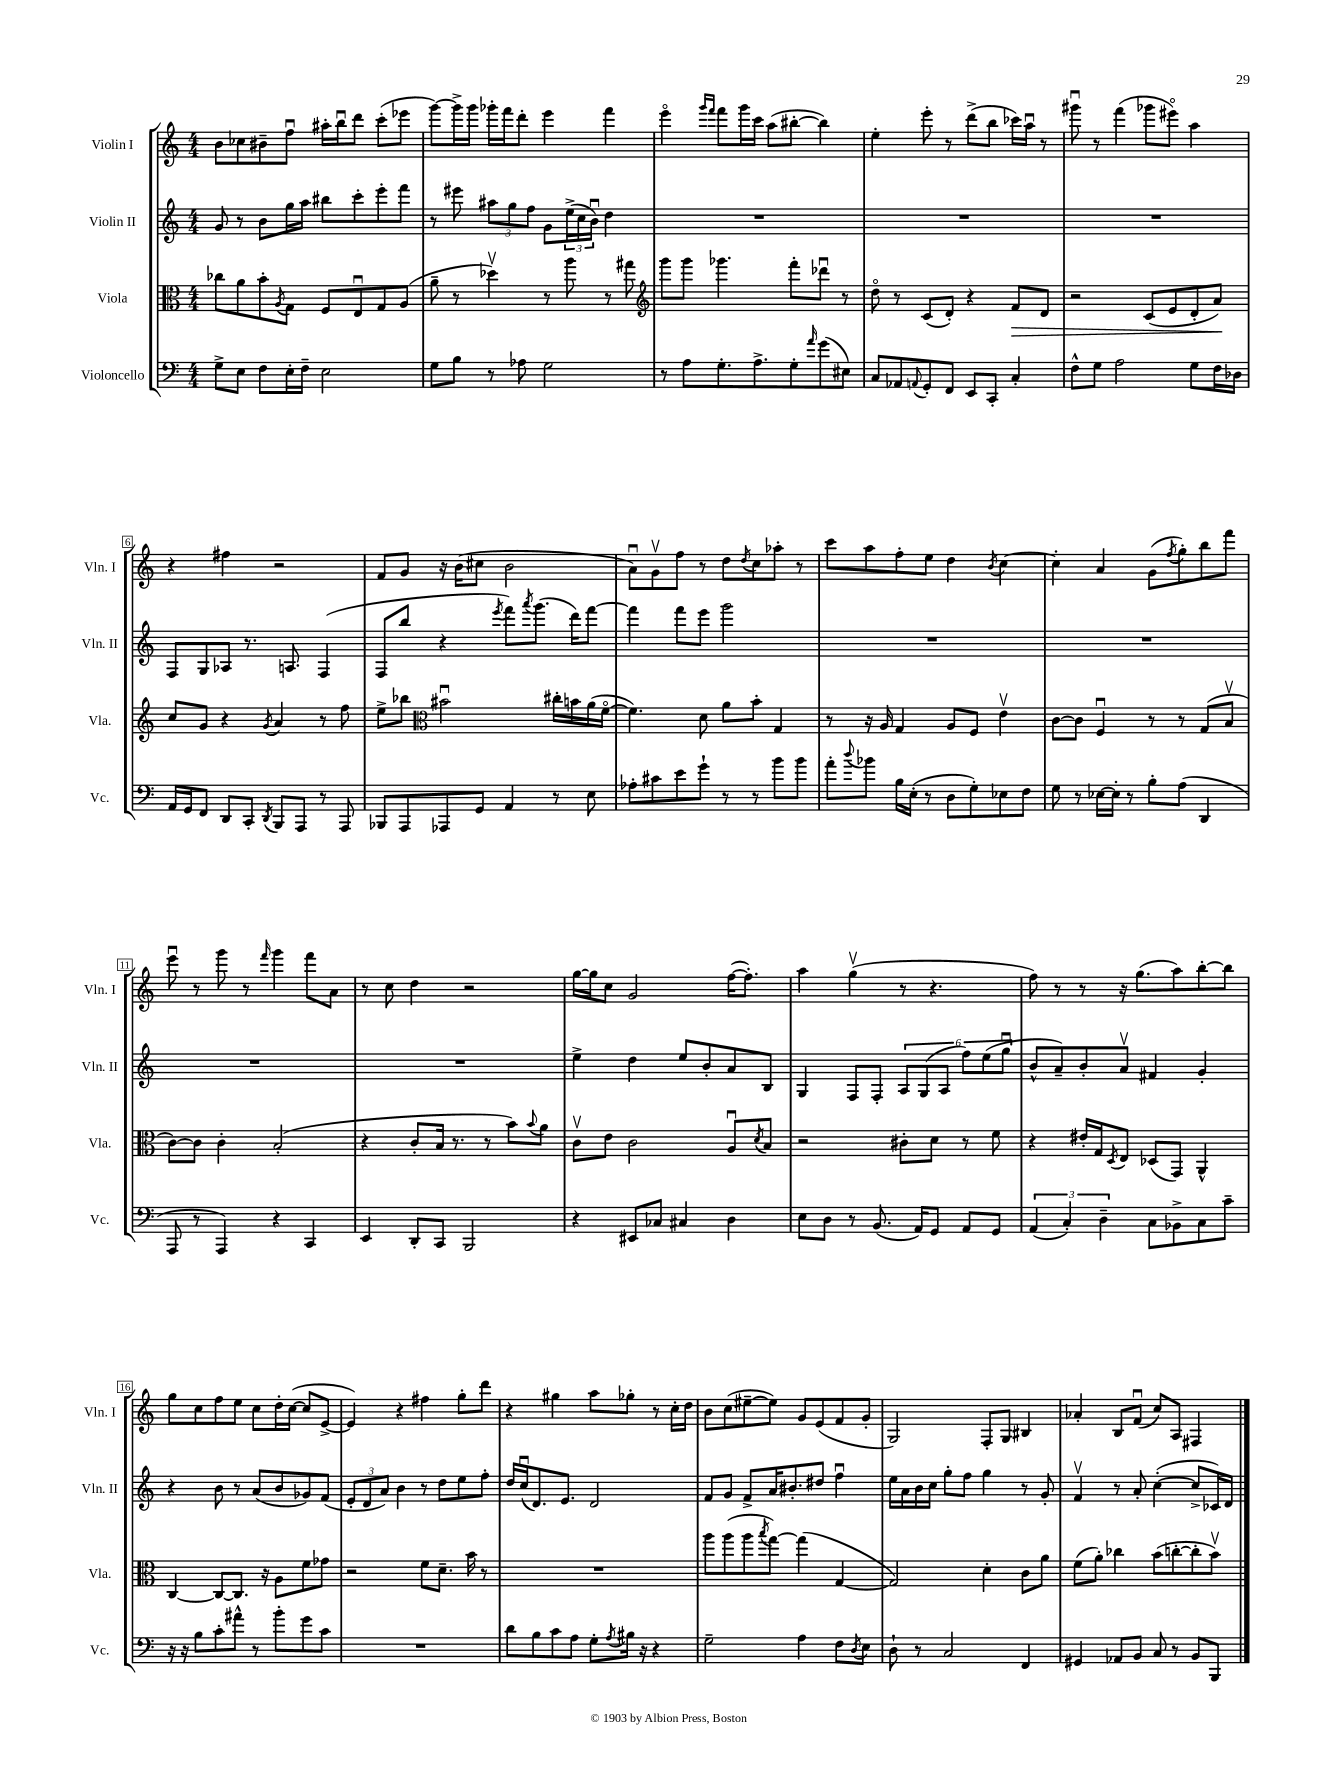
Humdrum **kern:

**kern	**kern	**dynam	**kern	**kern
*part4	*part3	*part3	*part2	*part1
*staff4	*staff3	*staff3	*staff2	*staff1
*I"Violoncello	*I"Viola	*	*I"Violin II	*I"Violin I
*I'Vc.	*I'Vla.	*	*I'Vln. II	*I'Vln. I
*clefF4	*clefC3	*	*clefG2	*clefG2
*k[]	*k[]	*	*k[]	*k[]
*M4/4	*M4/4	*	*M4/4	*M4/4
=1	=1	=1	=1	=1
8G^\L	8cc-X\L	.	8g/	8b\L
8E\J	8a\	.	8r	8cc-X\
8F\L	8b'\	.	8b\L	8b#X~\
.	8qA/	.	.	.
16E'\L	8G\J	.	16gg\L	8ffu\J
16F~\JJ	.	.	16aa\JJ	.
2E\	8F/L	.	8bb#X\L	16aa#X'\LL
.	.	.	.	16bbu\J
.	8Eu/	.	8ccc'\	8ddd\J
.	8G/	.	8eee'\	(8ccc'\L
.	(8A/J	.	8fff\J	8eee-X\J
=2	=2	=2	=2	=2
8G\L	8a~\	.	8r	[8ggg\L)
8B\J	8r	.	8eee#X\	16ggg^\L]
.	.	.	.	16ggg\JJ
8r	4dd-Xv\)	.	12aa#X\L	16ggg-X'\LL
.	.	.	.	16fff\J
.	.	.	12gg\	.
8A-X\	.	.	.	8ddd'\J
.	.	.	12ff\J	.
2G\	8r	.	8g\L	4eee\
.	8aa\	.	(24ee^\L	.
.	.	.	24cc\	.
.	.	.	24bu\JJ)	.
.	8r	.	4dd\	4fff\
.	8gg#X\	.	.	.
=3	=3	=3	=3	=3
*	*clefG2	*	*	*
8r	8ggg\L	.	1r	4eee\
8A\L	8ggg\J	.	.	.
.	.	.	.	16qqggg/LL
.	.	.	.	16qqfff/JJ
8.G'\	4.ggg-X\	.	.	8fff\L
.	.	.	.	16ggg\L
8.A^\	.	.	.	16ccc\JJ
.	.	.	.	(8aa\L
8G'\	8fff'\L	.	.	[8bb#X'\J
16qqa/	.	.	.	.
(8g\	8ddd-Xu\J	.	.	4bb#\])
8E#X\J)	8r	.	.	.
=4	=4	=4	=4	=4
8C/L	8dd\	.	1r	4ee'\
8AA-X/	8r	.	.	.
8qqAAn/	.	.	.	.
8GG'/	(8c/L	.	.	8eee'\
8FF/J	8d'/J)	.	.	8r
8EE/L	4r	.	.	(8ddd^\L
8CC'/J	.	.	.	8bb\J
!	!	!LO:HP:b	!	!
4C'/	8f/L	>	.	16ccc-X\LL)
.	.	.	.	16aau\JJ
.	8d/J	.	.	8r
=5	=5	=5	=5	=5
8F^^\L	2r	.	1r	8ggg#Xu\
8G\J	.	.	.	8r
2A\	.	.	.	(4fff\
.	(8c/L	.	.	8ggg-X\L
.	8e/	.	.	8eee#X\J)
8G\L	8d'/	.	.	4aa\
16F\L	8a/J)	.	.	.
16D-X\JJ	.	.	.	.
.	.	]	.	.
!!LO:LB:g=z
=6	=6	=6	=6	=6
16AA/LL	8cc/L	.	8F/L	4r
16GG/J	.	.	.	.
8FF/J	8g/J	.	8G/	.
8DD/L	4r	.	8A-X/J	4ff#X\
8CC'/J	.	.	8.r	.
8qDD/	8qg/	.	.	.
8BBB/L	4a/	.	.	2r
.	.	.	8.An/	.
8AAA/J	.	.	.	.
8r	8r	.	(4F/	.
8AAA/	8ff\	.	.	.
=7	=7	=7	=7	=7
8BBB-X/L	8ee^\L	.	8F/L	8f/L
8AAA/	8bb-X\J	.	8bb/J	8g/J
*	*clefC3	*	*	*
8AAA-X/	2b#Xu\	.	4r	16r
.	.	.	.	(16b\KL
8GG/J	.	.	.	8cc#X\J
.	.	.	8qeee/	.
4AA/	.	.	8fff\L)	2b\
.	.	.	8qaaa/	.
.	.	.	(8.ggg\J	.
8r	16cc#X'\LL	.	.	.
.	16bn\	.	16ddd\KL)	.
8E\	(16a\	.	[8fff\J	.
.	[16f\JJ	.	.	.
=8	=8	=8	=8	=8
8A-X'\L	4.f\])	.	4fff\]	8au\L)
8c#X\	.	.	.	8gv\
8e\	.	.	8fff\L	8ff\J
8g`\J	8d\	.	8eee\J	8r
8r	8a\L	.	2ggg\	8dd\L
.	.	.	.	8qdd/
8r	8b'\J	.	.	8cc\
8b\L	4G/	.	.	8aa-X'\J
8b\J	.	.	.	8r
=9	=9	=9	=9	=9
8a'\L	8r	.	1r	8ccc\L
8qqdd/	.	.	.	.
8b-X\J	16r	.	.	8aa\
.	16A/	.	.	.
16B\LL	4G/	.	.	8ff'\
(16E'\JJ	.	.	.	.
8r	.	.	.	8ee\J
8D\L	8A/L	.	.	4dd\
8G'\)	8F/J	.	.	.
.	.	.	.	8qb/
8E-X\	4ev\	.	.	[4cc\
8F\J	.	.	.	.
=10	=10	=10	=10	=10
8G\	[8c\L	.	1r	4cc'\]
8r	8c\J]	.	.	.
[16E-X\LL	4Fu/	.	.	4a/
16E-'\JJ]	.	.	.	.
8r	.	.	.	.
8B'\L	8r	.	.	(8g\L
.	.	.	.	8qff/
(8A\J	8r	.	.	8gg'\)
4DD/	(8G/L	.	.	8bb\
.	8Bv/J	.	.	8fff\J
!!LO:LB:g=z
=11	=11	=11	=11	=11
8AAA/	[8c\L)	.	1r	8eeeu\
8r	8c\J]	.	.	8r
4AAA/)	4c'\	.	.	8ggg\
.	.	.	.	8r
.	.	.	.	16qqfff/
4r	(2B'/	.	.	4ggg\
4CC/	.	.	.	8fff\L
.	.	.	.	8a\J
=12	=12	=12	=12	=12
4EE/	4r	.	1r	8r
.	.	.	.	8cc\
8DD'/L	8c'/L	.	.	4dd\
8CC/J	16B/Jk	.	.	.
.	8.r	.	.	.
2BBB/	.	.	.	2r
.	8r	.	.	.
.	8b\L)	.	.	.
.	8qqb/	.	.	.
.	8a\J	.	.	.
=13	=13	=13	=13	=13
4r	8cv\L	.	4ee^\	[16gg\LL
.	.	.	.	16gg\J]
.	8e\J	.	.	8cc\J
8EE#X/L	2c\	.	4dd\	2g/
8C-X/J	.	.	.	.
4C#X/	.	.	8ee/L	.
.	.	.	8b'/	.
4D\	8Au/L	.	8a/	([16ff\KL
.	.	.	.	8.ff'\J])
.	8qd/	.	.	.
.	8B/J	.	8B/J	.
=14	=14	=14	=14	=14
8E\L	2r	.	4G/	4aa\
8D\J	.	.	.	.
8r	.	.	8F/L	(4ggv\
(8.BB/	.	.	8F'/J	.
.	8c#X'\L	.	12A/L	8r
16AA/KL)	.	.	.	.
.	.	.	(12G/	.
8GG/J	8d\J	.	.	4.r
.	.	.	12A/J	.
8AA/L	8r	.	12ff\L)	.
.	.	.	(12ee\	.
8GG/J	8f\	.	.	.
.	.	.	12ggu\J	.
=15	=15	=15	=15	=15
(6AA/	4r	.	8b^^/L	8ff\)
.	.	.	8a~/)	8r
6C'/)	.	.	.	.
.	16e#X'/LL	.	8b'/	8r
.	16G/J	.	.	.
6D~\	.	.	.	.
.	8qD/	.	.	.
.	8E/J	.	8av/J	16r
.	.	.	.	(8.gg\L
8C\L	(8D-X/L	.	4f#X/	.
8BB-X^\	8GG/J)	.	.	8aa\)
8C\	4AA^^/	.	4g'/	[8bb'\
8c~\J	.	.	.	8bb\J]
!!LO:LB:g=z
=16	=16	=16	=16	=16
16r	[4C/	.	4r	8gg\L
16r	.	.	.	.
8B\L	.	.	.	8cc\
8c'\	8C/L_	.	8b\	8ff\
8a#X^^\J	8.C/J]	.	8r	8ee\J
8r	.	.	(8a/L	8cc\L
.	16r	.	.	.
8b'\L	8A\L	.	8b/	16dd'\L
.	.	.	.	([16cc\JJ
8g\	8f\	.	8g-X/)	8cc/L]
8c\J	8g-X\J	.	(8f/J	[8e^/J
=17	=17	=17	=17	=17
1r	2r	.	12e'/L	4e/])
.	.	.	12d/	.
.	.	.	12a/J)	.
.	.	.	4b\	4r
.	8f\L	.	8r	4ff#X\
.	8.d~\J	.	8dd\L	.
.	.	.	8ee\	8gg'\L
.	16b\	.	.	.
.	8r	.	8ff'\J	8ddd\J
=18	=18	=18	=18	=18
8d\L	1r	.	16dd/LL	4r
.	.	.	(16ccu/J	.
8B\	.	.	8.d/)	.
8c\	.	.	.	4gg#X\
.	.	.	8.e/J	.
8A\J	.	.	.	.
8G'\L	.	.	2d/	8aa\L
8qA/	.	.	.	.
16B#X\Jk	.	.	.	8gg-X'\J
16r	.	.	.	.
4r	.	.	.	8r
.	.	.	.	16cc'\LL
.	.	.	.	16dd\JJ
=19	=19	=19	=19	=19
2G~\	8aa\L	.	8f/L	8b\L
.	(8aa\	.	8g/J	(8cc\
.	8aa\	.	8f^/L	[8ee#X~\
.	8qbb/	.	.	.
.	[8gg\J)	.	16a/K	8ee#\J])
.	.	.	8.b#X'/	.
4A\	(4gg\]	.	.	8g/L
.	.	.	8dd#X/J	(8e/
8F\L	[4G/	.	4ffu\	8f/
8qD/	.	.	.	.
8E\J	.	.	.	8g'/J
=20	=20	=20	=20	=20
8D`\	2G/])	.	16ee\LL	2G/)
.	.	.	16a\	.
8r	.	.	16b\	.
.	.	.	16cc\JJ	.
2C/	.	.	8gg'\L	.
.	.	.	8ff\J	.
.	4d'\	.	4gg\	8F'/L
.	.	.	.	8G/J
4FF/	8c\L	.	8r	4B#X/
.	8a\J	.	8g'/	.
=21	=21	=21	=21	=21
4GG#X/	(8f\L	.	4fv/	4a-X'/
.	8a'\J)	.	.	.
8AA-X/L	4cc-X\	.	8r	8B/L
8BB/J	.	.	8a'/	(8fu/J
8C/	(8b\L	.	([4cc'\	8cc/L)
8r	[8ccn'\	.	.	8A/J
8BB/L	8cc'\]	.	8cc^/L]	4F#X/
8BBB/J	8bv\J)	.	16c-X/L)	.
.	.	.	16d/JJ	.
==	==	==	==	==
*-	*-	*-	*-	*-
